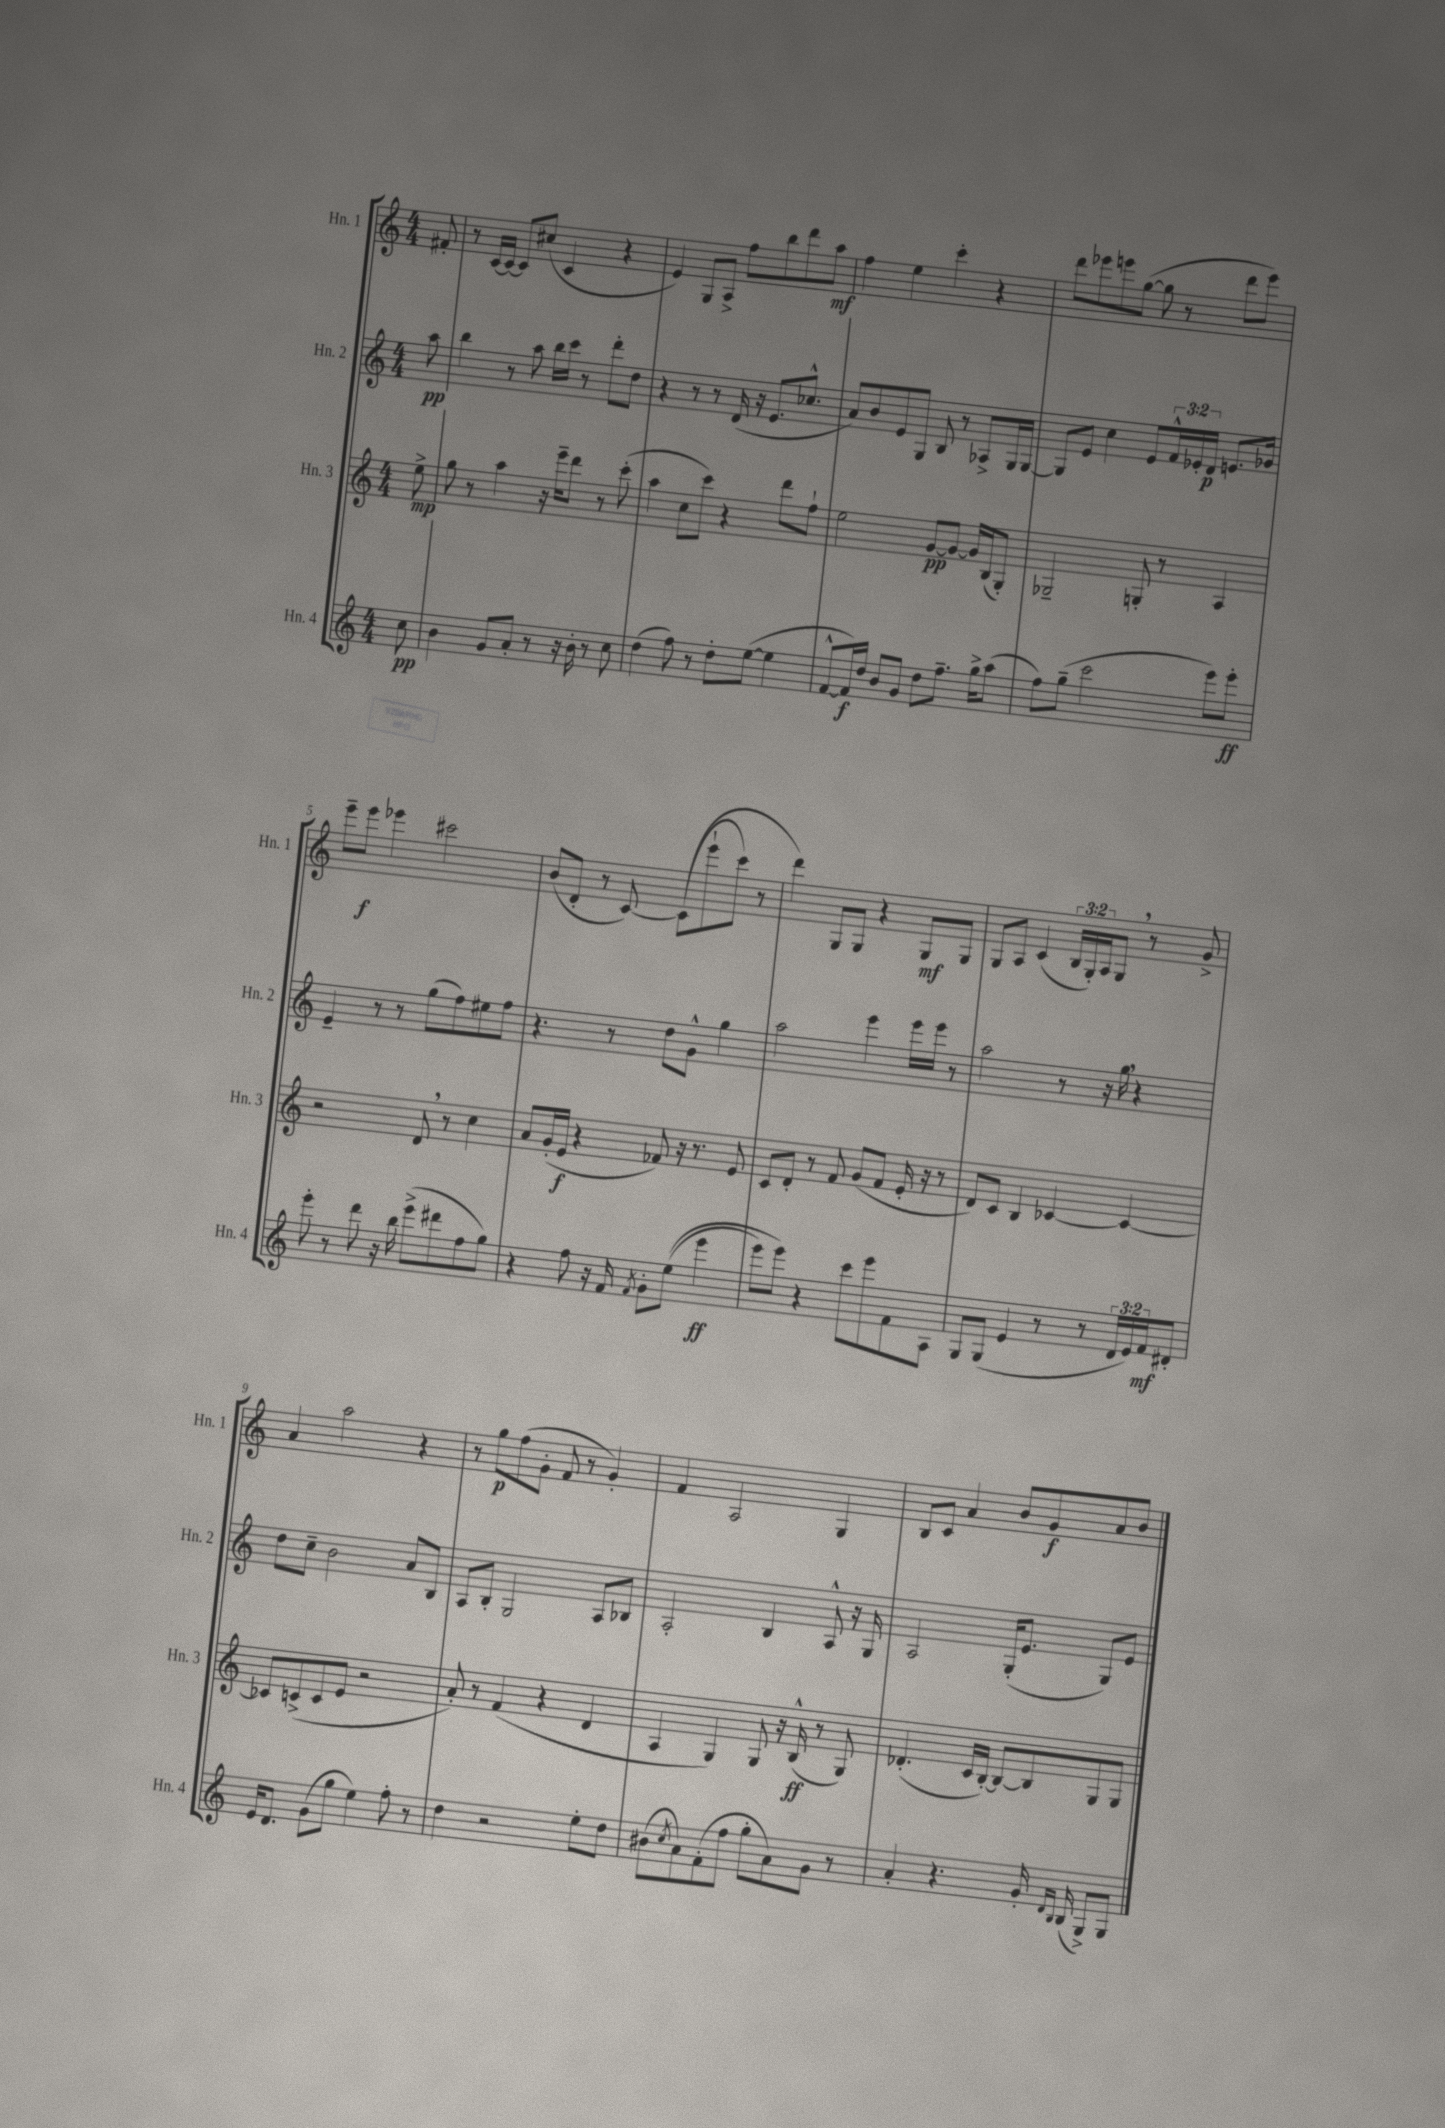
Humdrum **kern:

**kern	**kern	**kern	**kern
*staff4	*staff3	*staff2	*staff1
*clefG2	*clefG2	*clefG2	*clefG2
*k[]	*k[]	*k[]	*k[]
*M4/4	*M4/4	*M4/4	*M4/4
8cc	8ee^	8aa	8f#'
=	=	=	=
4b	8gg	4bb	8r
.	8r	.	[16c
.	.	.	16c_
8g	4aa	8r	8c]
8a'	.	8aa	(8cc#
8r	16r	16bb	4c
.	16eee~	16ccc	.
16r	8ddd	8r	.
16b'	.	.	.
8r	8r	8ddd'	4r
8cc	(8ccc'	8dd	.
=	=	=	=
(4dd	4aa	4r	4e)
8ff)	8cc	8r	8G
8r	8ccc)	8r	8A^
8dd'	4r	(16d	8ff
.	.	16r	.
([8ee	.	8.e	8bb
4ee]	8ddd	.	8ddd
.	.	8.cc-^^	.
.	8ff`	.	8aa
=	=	=	=
[8f^^	2ee	8a)	4ff
16f])	.	8b	.
16dd	.	.	.
8b	.	8e	4ee
8g	.	8G	.
8dd	[8g	8B	4ccc'
8.ff~	8g_	8r	.
.	16g]	8A-^	4r
16gg^	(16B	.	.
(8aa	8G')	16G	.
.	.	[16G	.
=	=	=	=
8ff)	2G-~	8G]	8ddd
(8gg~	.	8e	8eee-
2ccc	.	4cc	8eee
.	.	.	([8gg
.	8G'	8e	8gg]
.	8r	24f^^	8r
.	.	24e-'	.
.	.	24d	.
8eee)	4A	8.e	8ddd
8eee'	.	.	8eee)
.	.	16g-	.
=	=	=	=
8eee'	2r	4e~	8eee~
8r	.	.	8eee
8ddd	.	8r	4eee-
16r	.	8r	.
16bb	.	.	.
(8eee^	8d	(8gg	2ccc#
8ddd#	8r	8ff)	.
8ff	4cc	8ee#	.
8gg)	.	8ff	.
=	=	=	=
4r	8a	4.r	(8b
.	(16g'	.	8d'
.	16e	.	.
8ff	4r	.	8r
16r	.	8r	[8c)
16f	.	.	.
8qf	.	.	.
8g'	8f-)	8dd	&((8c]
&((8ee	16r	8g^^	8eee`
.	8.r	.	.
4eee	.	4gg	8ccc)
.	8e	.	8r
=	=	=	=
8eee)	8c	2aa	4ddd&)
8eee&)	8d'	.	.
4r	8r	.	8G
.	8f	.	8G
8ccc	(8g	4eee	4r
8eee	8f	.	.
8f	16e'	16eee	8G
.	16r	16eee	.
8A	8r	8r	8G
=	=	=	=
8G	8d)	2aa	8G
(8G	8c	.	8A
4e	4B	.	(4c
8r	[4c-	8r	24B
.	.	.	24G')
.	.	.	24A
8r	.	16r	8G
.	.	16gg	.
24d	4c-_	4r	8r
24e)	.	.	.
24f	.	.	.
8d#'	.	.	8g^
=	=	=	=
16e	8c-]	8dd	4a
8.d	.	.	.
.	(8c^	8cc~	.
(8g	8c	2b	2aa
8gg	8e	.	.
4ee)	2r	.	.
8ff'	.	8a	4r
8r	.	8B	.
=	=	=	=
4dd	8a')	8A	8r
.	8r	8B'	8gg
2r	(4f	2G	(8ff
.	.	.	8g'
.	4r	.	8f
.	.	.	8r
8ee'	4d	8A	4g')
8dd	.	8B-	.
=	=	=	=
(8b#	4A	2A'	4f
8qcc	.	.	.
8a)	.	.	.
(8f'	4G)	.	2A
8ff	.	.	.
8gg'	8G	4B	.
8a)	16r	.	.
.	(16B^^	.	.
8g	8r	8A^^	4G
8r	8G)	16r	.
.	.	16G	.
=	=	=	=
4a'	(4.d-'	2A	8B
.	.	.	8c
4.r	.	.	4a
.	16c	.	.
.	[16B')	.	.
.	8B_	(16G'	8b
.	.	8.e	.
16g'	8B]	.	8g
16qqd	.	.	.
16qqB	.	.	.
(16B	.	.	.
8G^)	8G	8G)	8a
8G	8G	8e	8b
==	==	==	==
*-	*-	*-	*-
